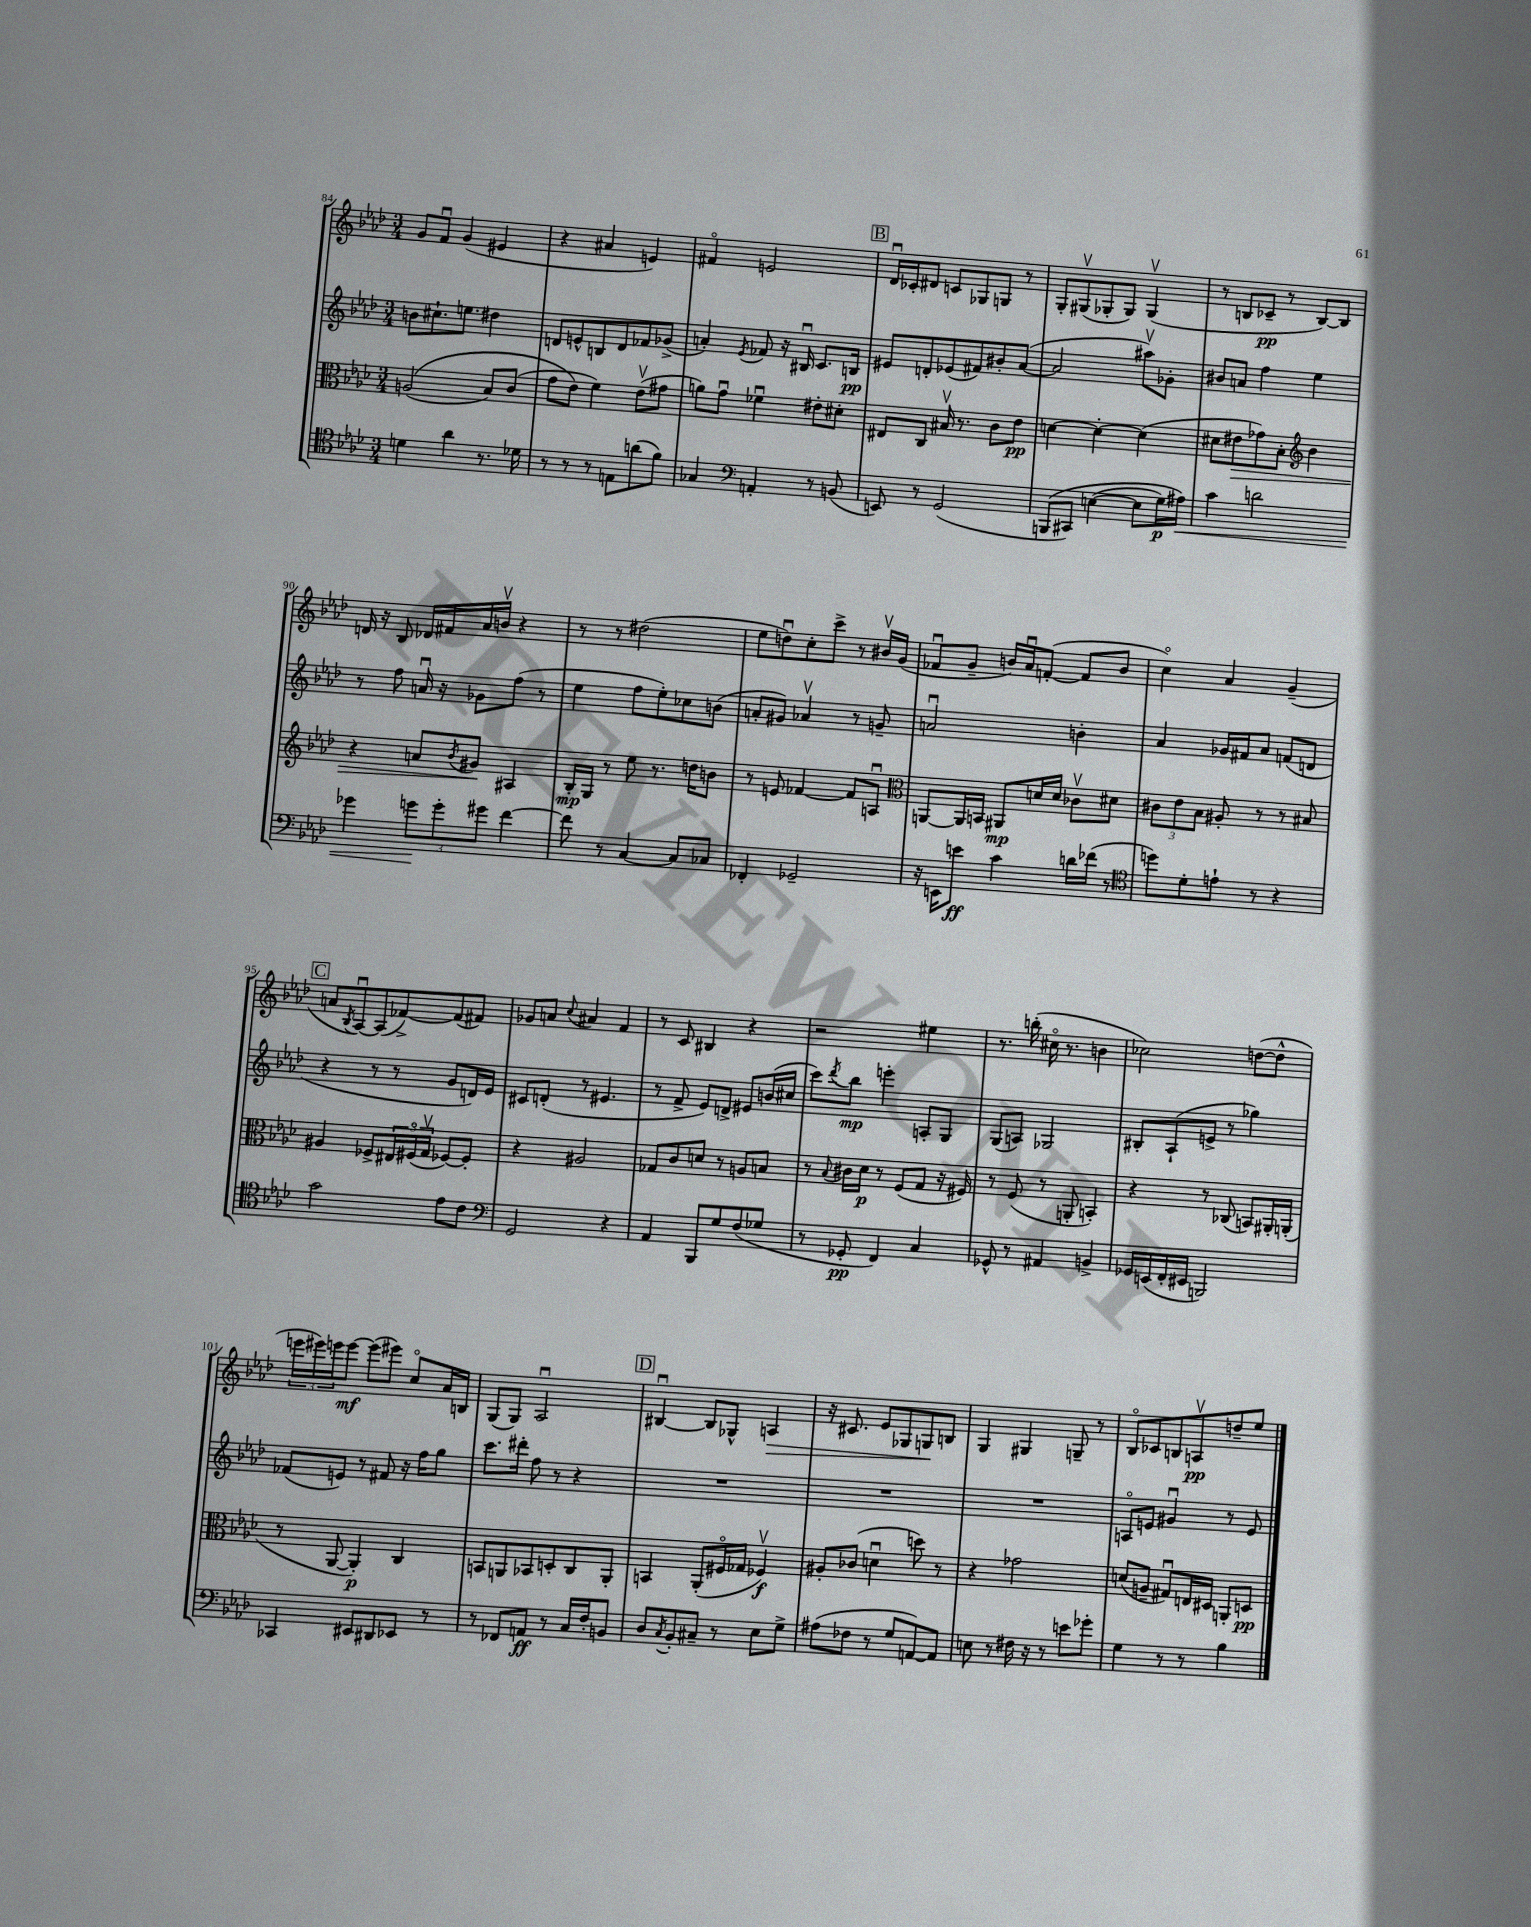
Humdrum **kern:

**kern	**dynam	**kern	**dynam	**kern	**dynam	**kern	**dynam
*part4	*part4	*part3	*part3	*part2	*part2	*part1	*part1
*staff4	*staff4	*staff3	*staff3	*staff2	*staff2	*staff1	*staff1
*clefC4	*	*clefC3	*	*clefG2	*	*clefG2	*
*k[b-e-a-d-]	*	*k[b-e-a-d-]	*	*k[b-e-a-d-]	*	*k[b-e-a-d-]	*
*M3/4	*	*M3/4	*	*M3/4	*	*M3/4	*
=84	=84	=84	=84	=84	=84	=84	=84
4dn\	.	((2An/	.	8bn\L	.	8g/L	.
.	.	.	.	8.cc#X`\	.	8fu/J	.
4a-\	.	.	.	.	.	(4g/	.
.	.	.	.	8.een\J	.	.	.
8.r	.	8B-/L)	.	4dd#X\	.	4e#X/	.
.	.	(8c/J	.	.	.	.	.
16d-X\	.	.	.	.	.	.	.
=85	=85	=85	=85	=85	=85	=85	=85
8r	.	8g\L	.	8dn/L	.	4r	.
8r	.	8e-\J)	.	8en^^/	.	.	.
8r	.	4f\)	.	8Bn/	.	4a#X/	.
8En\L	.	.	.	8d/	.	.	.
(8an\	.	(8e-v\L	.	8f-X/	.	4en/)	.
8f\J)	.	8g#X\J	.	(8g-X^/J	.	.	.
=86	=86	=86	=86	=86	=86	=86	=86
4G-X/	.	8an\L)	.	4an'/)	.	4f#X/	.
.	.	8gu\J	.	.	.	.	.
*clefF4	*	*	*	*	*	*	*
.	.	.	.	8qe-/	.	.	.
4AAn'/	.	4f-Xu\	.	8f-X/	.	2en/	.
.	.	.	.	16r	.	.	.
.	.	.	.	16B#Xu/	.	.	.
8r	.	8e#X'\L	.	8.c/L	.	.	.
(8BBn/	.	8d#X'\J	.	.	.	.	.
.	.	.	.	16Bn/Jk	pp	.	.
!!LO:REH:place=s1:t=B
=87	=87	=87	=87	=87	=87	=87	=87
8EEn/)	.	8E#X/L	.	8e#X/L	.	16d-u/LL	.
.	.	.	.	.	.	16c-X'/J	.
8r	.	8C/J	.	8dn'/	.	8d#X/J	.
(2GG/	.	16B#Xv/	.	(8e-X/	.	8cn/L	.
.	.	8.r	.	.	.	.	.
.	.	.	.	8f#X/)	.	8G-X/	.
.	.	8c\L	.	8b#X'/	.	8Gn/J	.
.	.	8e-\J	pp	([8a-/J	.	8r	.
=88	=88	=88	=88	=88	=88	=88	=88
(8BBBn/L	.	[4dn\	.	2a-/]	.	8G'/L	.
8CC#X/J)	.	.	.	.	.	(8G#Xv/	.
([4En\	.	4d'\_	.	.	.	8G-X'/	.
.	.	.	.	.	.	8G-/J)	.
8E\L]	.	(4d\]	.	8aa#Xv\L)	.	(4G-v/	.
16G\L)	p	.	.	8g-X'\J	.	.	.
!	!LO:HP:b	!	!	!	!	!	!
16A#X\JJ)	<	.	.	.	.	.	.
=89	=89	=89	=89	=89	=89	=89	=89
4c\	.	8d#X\L	.	8b#X/L	.	8r	.
!	!	!	!LO:HP:b	!	!	!	!
.	.	8e#X\	>	8an/J	.	8Bn/L	.
2dn\	.	8g-X\)	.	4ff\	.	8c-X~/J	pp
.	.	8B-'\J	.	.	.	8r	.
*	*	*clefG2	*	*	*	*	*
.	.	4b-\	.	4ee-\	.	[8B/L)	.
.	.	.	.	.	.	8B/J]	.
!!LO:LB:g=z
=90	=90	=90	=90	=90	=90	=90	=90
4g-X\	.	4r	.	8r	.	16dn/	.
.	.	.	.	.	.	16r	.
.	.	.	.	8ff\	.	8B-/	.
12gn\L	.	8an/L	.	16anu/	.	16d-X/LL	.
.	.	.	.	16r	.	16f#X/	.
12g'\	[	.	.	.	.	.	.
.	.	8qb-/	.	.	.	.	.
.	.	8g#X/J	.	8g-X\L	.	16a-/	.
12g#X\J	.	.	.	.	.	.	.
.	.	.	.	.	.	16bnv/JJ	.
[4f\	.	4A#X/	]	(8ff\J	.	4r	.
.	.	.	.	8r	.	.	.
=91	=91	=91	=91	=91	=91	=91	=91
8f\]	.	16B-'/LL	mp	4ee-\	.	8r	.
.	.	16G/JJ	.	.	.	.	.
8r	.	8r	.	.	.	8r	.
[4C/	.	8ee-\	.	8ff\L	.	(2dd#X\	.
.	.	8.r	.	8ee-'\)	.	.	.
8C/L]	.	.	.	8cc-X\	.	.	.
.	.	16ddn\KL	.	.	.	.	.
8C-X/J	.	8bn\J	.	(8bn\J	.	.	.
=92	=92	=92	=92	=92	=92	=92	=92
4FF-X'/	.	8r	.	8an'/L	.	8ee-\L	.
.	.	8en/	.	8g#X/J)	.	8ddnu\)	.
2GG-X~/	.	[4f-X/	.	4a-Xv/	.	8cc'\	.
.	.	.	.	.	.	8ccc^\J	.
.	.	8f-/L]	.	8r	.	8r	.
.	.	8Anu/J	.	8gn~/	.	16b#Xv/LL	.
.	.	.	.	.	.	(16g/JJ	.
=93	=93	=93	=93	=93	=93	=93	=93
*	*	*clefC3	*	*	*	*	*
16r	.	[8AAn/L	.	2anu/	.	8f-Xu/L	.
16EEn\KL	.	.	.	.	.	.	.
8en\J	ff	16AA/L]	.	.	.	8g~/J	.
.	.	16BBn/JJ	.	.	.	.	.
4c\	.	8AA#X/L	mp	.	.	16bn/LL)	.
.	.	.	.	.	.	16a-u/J	.
.	.	16dn/L	.	.	.	([8fn'/J	.
.	.	16d/JJ	.	.	.	.	.
16dn\LL	.	8c-Xv\L	.	4bn'\	.	8f/L]	.
(16f-X\JJ	.	.	.	.	.	.	.
8r	.	8d#X\J	.	.	.	8b/J	.
=94	=94	=94	=94	=94	=94	=94	=94
*clefC4	*	*	*	*	*	*	*
8ddn\L)	.	12c#X\L	.	4a-/	.	4cc\)	.
.	.	12e-\	.	.	.	.	.
8d-'\	.	.	.	.	.	.	.
.	.	12B-\J	.	.	.	.	.
8en`\J	.	8A#X'/	.	16g-X/LL	.	4a-/	.
.	.	.	.	16f#X/J	.	.	.
8r	.	8r	.	8a-/J	.	.	.
4r	.	8r	.	(8fn/L	.	(4g~/	.
.	.	8B#X/	.	8dn/J	.	.	.
!!LO:LB:g=z
!!LO:REH:place=s1:t=C
=95	=95	=95	=95	=95	=95	=95	=95
2g\	.	4A#X/	.	4r	.	8an/L	.
.	.	.	.	.	.	8qB-/	.
.	.	.	.	.	.	[8A-u/)	.
.	.	8F-X^/L	.	8r	.	(8A-/]	.
.	.	24E#X/L	.	8r	.	[8f-X^/)	.
.	.	(24F#X/	.	.	.	.	.
.	.	24Gv/JJ	.	.	.	.	.
8e-\L	.	[8F-X/L)	.	8g/L	.	(8f-/]	.
8c\J	.	8F-'/J]	.	16dn/L)	.	8f#X/J)	.
.	.	.	.	16e-/JJ	.	.	.
=96	=96	=96	=96	=96	=96	=96	=96
*clefF4	*	*	*	*	*	*	*
2GG/	.	4r	.	8c#X/L	.	8g-X/L	.
.	.	.	.	(8dn'/J	.	8an/J	.
.	.	.	.	.	.	8qqcc/	.
.	.	2A#X/	.	8r	.	4a#X/	.
.	.	.	.	4.e#X/	.	.	.
4r	.	.	.	.	.	4f/	.
=97	=97	=97	=97	=97	=97	=97	=97
4AA-/	.	8G-X/L	.	8r	.	8r	.
.	.	8c/	.	8f^/	.	8c/	.
8BBB-/L	.	8dn/J	.	8e-/L)	.	4B#X/	.
8G/	.	8r	.	8dn^/J	.	.	.
(8F/	.	8An/L	.	8e#X/L	.	4r	.
8G-X/J	.	8Bn/J	.	(16bn/L	.	.	.
.	.	.	.	16cc#X/JJ	.	.	.
=98	=98	=98	=98	=98	=98	=98	=98
8r	.	8r	.	8ccc\L)	.	2r	.
.	.	8qqB-/	.	8qddd-/	.	.	.
8GG-X'/	pp	16c#X\LL	.	8bb-\J	mp	.	.
.	.	16d-\JJ	p	.	.	.	.
4FF/)	.	8r	.	4eeen'\	.	.	.
.	.	(8F/L	.	.	.	.	.
4C/	.	8G/J	.	8An'/L	.	4ee#X\	.
.	.	16r	.	8G/J	.	.	.
.	.	16F#X/)	.	.	.	.	.
=99	=99	=99	=99	=99	=99	=99	=99
8GG-X^^/	.	8r	.	(8G/L	.	8.r	.
8r	.	(8F/	.	8An/J)	.	.	.
.	.	.	.	.	.	(16bbn'\	.
4AA#X/	.	8r	.	2G-X/	.	16cc#X\	.
.	.	.	.	.	.	8.r	.
.	.	8AAn'/	.	.	.	.	.
4BBn^/	.	4BBn'/)	.	.	.	4bn\	.
=100	=100	=100	=100	=100	=100	=100	=100
16GG-X/LL	.	4r	.	8B#X'/L	.	2cc-X\)	.
(16EEn/	.	.	.	.	.	.	.
16FF'/	.	.	.	(8A-`/	.	.	.
16EE#X/JJ	.	.	.	.	.	.	.
2BBBn/)	.	8r	.	8en^/J	.	.	.
.	.	(8C-X/	.	8r	.	.	.
.	.	8BBn/L)	.	4gg-X\)	.	([8ddn\L	.
.	.	16AA#X'/L	.	.	.	8dd^^\J]	.
.	.	(16AAn'/JJ	.	.	.	.	.
!!LO:LB:g=z
=101	=101	=101	=101	=101	=101	=101	=101
4CC-X/	.	8r	.	(8f-X/L	.	24eeen\LL	.
.	.	.	.	.	.	24eee#X\)	.
.	.	.	.	.	.	24eeen\J	.
.	.	[8AA-/	.	8en/J)	.	[8eee\J	mf
8EE#X/L	.	4AA-'/])	p	8r	.	(8eee\L]	.
8DD#X/	.	.	.	8f#X/	.	8eee#X\J)	.
8EE-X/J	.	4C/	.	16r	.	8cc/L	.
.	.	.	.	16ff\KL	.	.	.
8r	.	.	.	8gg\J	.	16a-/L	.
.	.	.	.	.	.	16Bn/JJ	.
=102	=102	=102	=102	=102	=102	=102	=102
8r	.	8BBn/L	.	8.ccc\L	.	(8G/L	.
8FF-X/L	.	8AAn/	.	.	.	8G/J)	.
.	.	.	.	16ddd#X'\Jk	.	.	.
8AAn/J	ff	8BB-X/	.	8ff\	.	2A-u/	.
8r	.	8Dn'/	.	8r	.	.	.
16C/LL	.	8C/	.	4r	.	.	.
16F'/J	.	.	.	.	.	.	.
8BBn/J	.	8AA'/J	.	.	.	.	.
!!LO:REH:place=s1:t=D
=103	=103	=103	=103	=103	=103	=103	=103
8D-/L	.	4BBn/	.	2.r	.	[4B#Xu/	.
8qC/	.	.	.	.	.	.	.
8BB-'/	.	.	.	.	.	.	.
8C#X~/J	.	(8AA-'/L	.	.	.	8B#/L]	.
8r	.	16F#X/L	.	.	.	8G-X^^/J	.
.	.	16G-X/JJ	.	.	.	.	.
!	!	!	!	!	!	!	!LO:HP:b
8E-\L	.	4F-Xv/)	f	.	.	4An/	>
8G^\J	.	.	.	.	.	.	.
=104	=104	=104	=104	=104	=104	=104	=104
(8A#X\L	.	8A#X'/L	.	2.r	.	16r	.
.	.	.	.	.	.	8.c#X/	.
8F-X\J	.	(8c-X/J	.	.	.	.	.
8r	.	4dnu\	.	.	.	8e-/L	.
8G/L	.	.	.	.	.	8G-X/	.
[8AAn/)	.	8ddn\)	.	.	.	8Gn/	.
8AA/J]	.	8r	.	.	.	8Bn/J	]
=105	=105	=105	=105	=105	=105	=105	=105
8En\	.	4r	.	2.r	.	4G/	.
8r	.	.	.	.	.	.	.
16F#X\	.	2g-X\	.	.	.	4G#X/	.
16r	.	.	.	.	.	.	.
8r	.	.	.	.	.	.	.
8en\L	.	.	.	.	.	8Gn~/	.
8g-X'\J	.	.	.	.	.	8r	.
=106	=106	=106	=106	=106	=106	=106	=106
4G\	.	(8dn/L	.	8An/L	.	8B-/L	.
.	.	8An~/J	.	8en/J	.	8c-X/	.
8r	.	8G#Xu/L)	.	4g#Xu/	.	8Bn/	.
8r	.	16En/L	.	.	.	8Anv/	pp
.	.	16D#X/JJ	.	.	.	.	.
4B-\	.	8AAn'/L	.	8r	.	8ddn~/	.
.	.	8Dn/J	pp	8e/	.	8ee-/J	.
==	==	==	==	==	==	==	==
*-	*-	*-	*-	*-	*-	*-	*-
